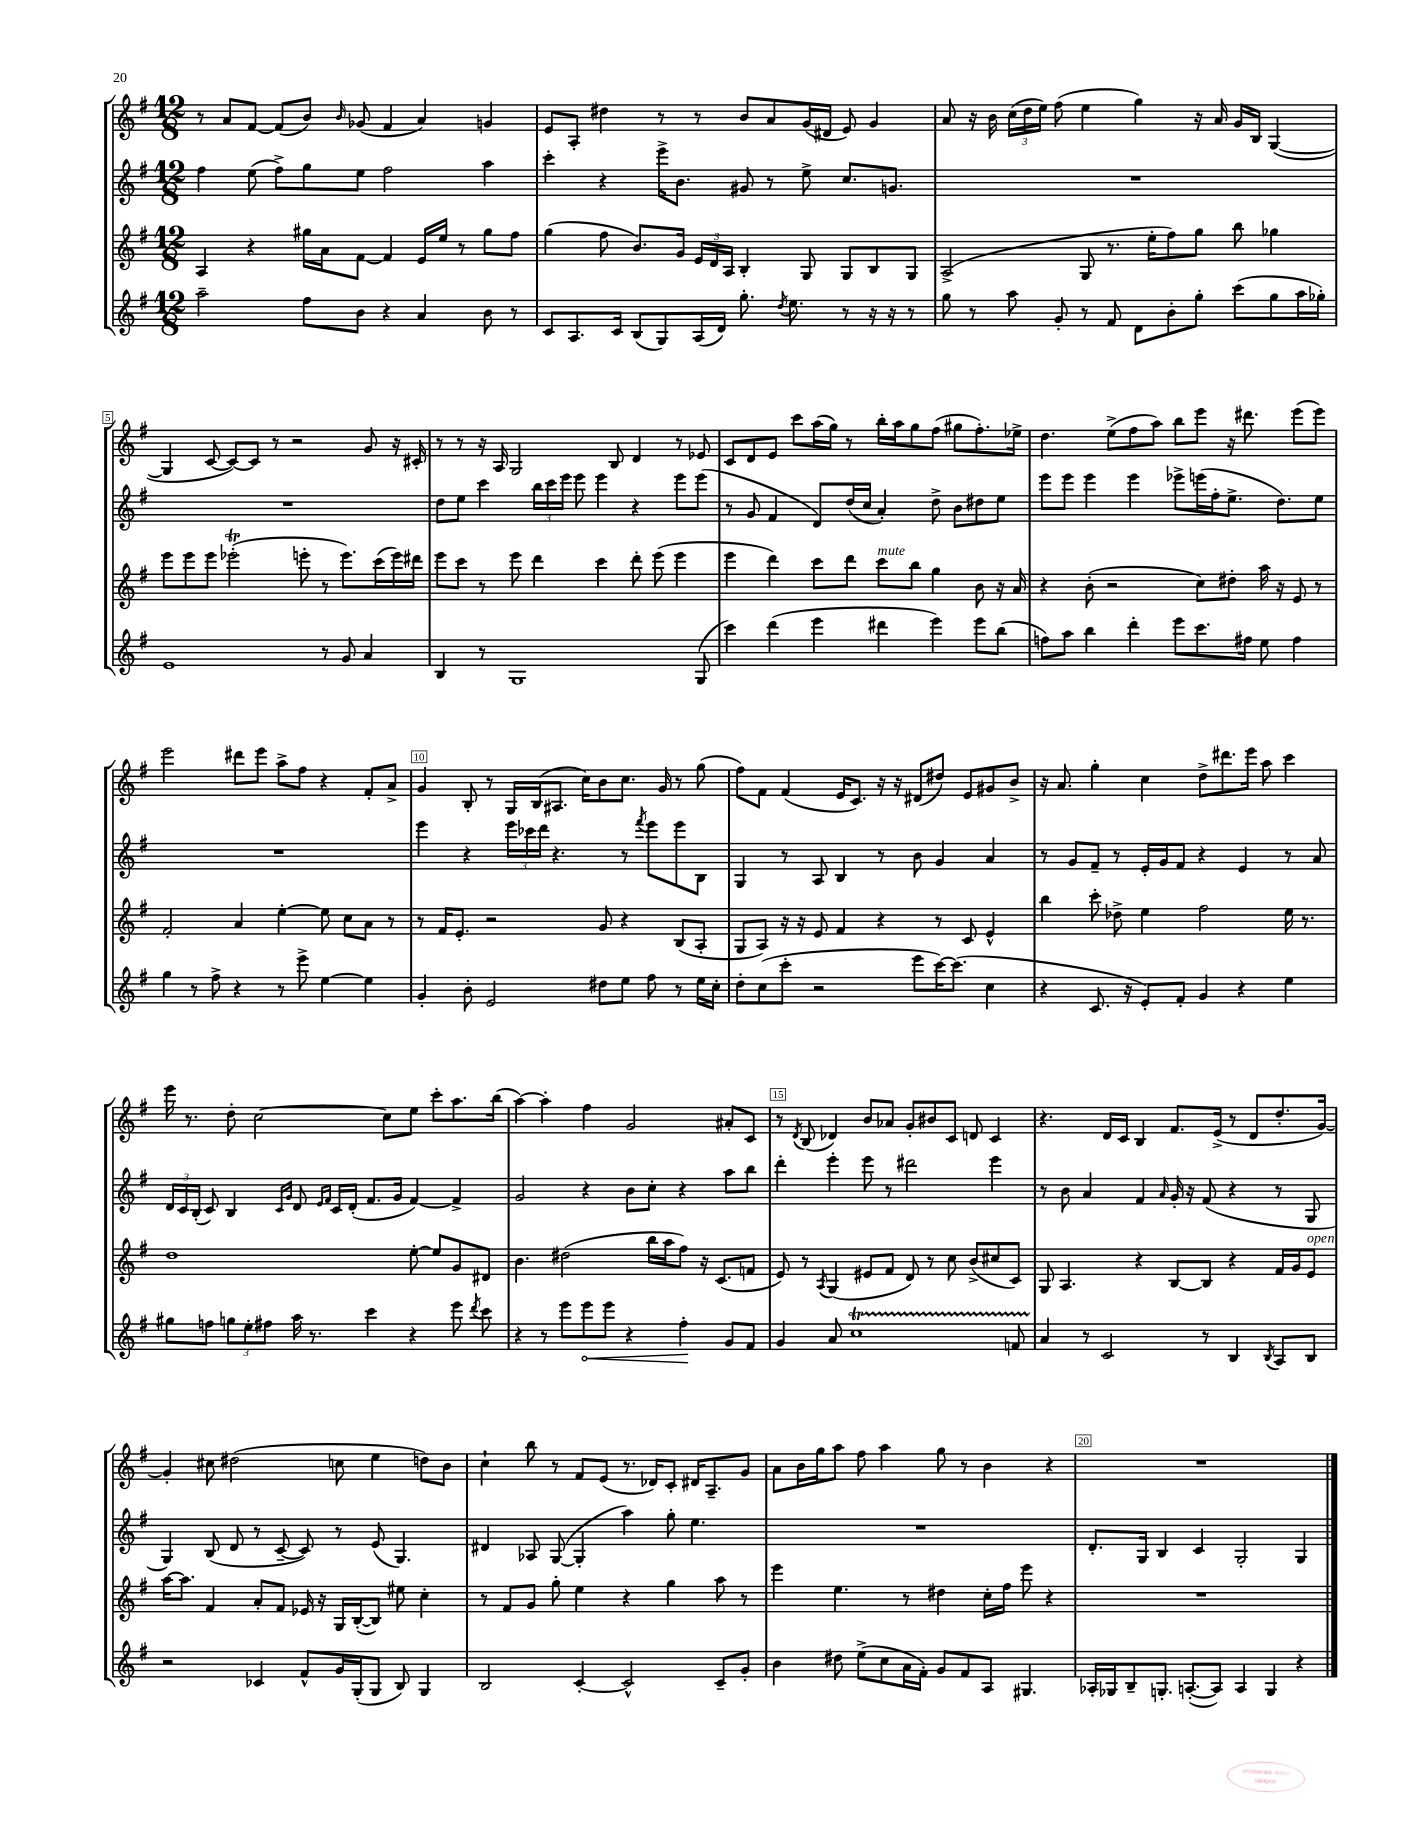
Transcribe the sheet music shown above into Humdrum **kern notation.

**kern	**dynam	**kern	**kern	**kern
*part4	*part4	*part3	*part2	*part1
*staff4	*staff4	*staff3	*staff2	*staff1
*clefG2	*	*clefG2	*clefG2	*clefG2
*k[f#]	*	*k[f#]	*k[f#]	*k[f#]
*M12/8	*	*M12/8	*M12/8	*M12/8
=2	=2	=2	=2	=2
2aa~\	.	4A/	4ff#\	8r
.	.	.	.	8a/L
.	.	4r	(8ee\	[8f#/J
.	.	.	8ff#^\L)	(8f#/L]
8ff#\L	.	16gg#X\LL	8gg\	8b/J)
.	.	16a\J	.	.
.	.	.	.	16qqb/
8b\J	.	[8f#\J	8ee\J	(8g-X/
4r	.	4f#/]	2ff#\	4f#/
4a/	.	16e/LL	.	4a/)
.	.	16ee/JJ	.	.
.	.	8r	.	.
8b\	.	8gg#\L	4aa\	4gn/
8r	.	8ff#\J	.	.
=3	=3	=3	=3	=3
8c/L	.	(4gg\	4ccc'\	8e/L
8.A/	.	.	.	8A'/J
.	.	8ff#\	4r	4dd#X\
16c/Jk	.	.	.	.
(8B/L	.	8.b/L)	.	.
8G/)	.	.	16eee^\KL	8r
.	.	16g/Jk	8.b\J	.
(16A/L	.	24e/LL	.	8r
.	.	24d/	.	.
16d/JJ)	.	.	.	.
.	.	24A/JJ	.	.
8.gg'\	.	4B'/	8g#X/	8b/L
.	.	.	8r	8a/
8qdd/	.	.	.	.
8.ee\	.	.	.	.
.	.	8G/	8ee^\	(16g/L
.	.	.	.	16d#X/JJ
8r	.	8G/L	8.cc/L	8e/)
16r	.	8B/	.	4g/
16r	.	.	8.gn/J	.
8r	.	8G/J	.	.
=4	=4	=4	=4	=4
8gg\	.	(2A^/	1.r	8a/
8r	.	.	.	16r
.	.	.	.	16b\
8aa\	.	.	.	(24cc\LL
.	.	.	.	24dd\
.	.	.	.	24ee\JJ)
8g'/	.	.	.	(8ff#\
8r	.	8G/	.	4ee\
8f#/	.	8.r	.	.
8d\L	.	.	.	4gg\)
.	.	16ee'\KL	.	.
8b'\	.	8ff#\)	.	.
8gg'\J	.	8gg\J	.	16r
.	.	.	.	16a/
(8ccc\L	.	8bb\	.	16g/LL
.	.	.	.	16B/JJ
8gg\	.	4gg-X\	.	([4G/
16aa\L	.	.	.	.
16gg-X'\JJ)	.	.	.	.
!!LO:LB:g=z
=5	=5	=5	=5	=5
1e	.	8eee\L	1.r	4G/]
.	.	8eee\	.	.
.	.	8eee\J	.	[8c/
.	.	(2eee-XT'\	.	8c/L_)
.	.	.	.	8c/J]
.	.	.	.	8r
.	.	.	.	2r
.	.	8eeen'\	.	.
8r	.	8r	.	.
8g/	.	8.eee\L)	.	.
4a/	.	.	.	8g/
.	.	(16ccc\L	.	.
.	.	16eee\)	.	16r
.	.	16ddd#X\JJ	.	16c#X'/
=6	=6	=6	=6	=6
4B/	.	8eee\L	8dd\L	8r
.	.	8ccc\J	8ee\J	8r
8r	.	8r	4ccc\	16r
.	.	.	.	16A/
1G	.	8eee\	.	2G/
.	.	4ddd\	24bb\LL	.
.	.	.	24ccc\	.
.	.	.	24eee\JJ	.
.	.	.	8eee\	.
.	.	4ccc\	4eee\	.
.	.	.	.	8B/
.	.	8ddd'\	4r	4d/
.	.	(8eee\	.	.
.	.	4eee\	8eee\L	8r
(8G/	.	.	(8eee\J	8e-X/
=7	=7	=7	=7	=7
4ccc\)	.	4eee\	8r	8c/L
.	.	.	8g/	8d/
(4ddd\	.	4ddd\)	4f#/	8e/J
.	.	.	.	8ccc\L
4eee\	.	8ccc\L	8d/L)	(16aa\L
.	.	.	.	16gg\JJ)
.	.	8ddd\J	(16dd/L	8r
.	.	.	16cc/JJ	.
!	!	!LO:TX:a:i:t=mute	!	!
4ddd#X\	.	8ccc\L	4a'/)	16bb'\LL
.	.	.	.	16aa\J
.	.	8bb\J	.	8gg\
4eee\)	.	4gg\	8dd^\	(8ff#\J
.	.	.	8b\L	8gg#X\L
8eee\L	.	8b\	8dd#X\	8.ff#'\)
(8bb\J	.	16r	8ee\J	.
.	.	16a/	.	16ee-X^\Jk
=8	=8	=8	=8	=8
8ffn\L)	.	4r	8eee\L	4.dd\
8aa\J	.	.	8eee\J	.
4bb\	.	(8b'\	4eee\	.
.	.	2r	.	(8ee^\L
4ddd'\	.	.	4eee\	8ff#\
.	.	.	.	8aa\J)
8eee\L	.	.	8eee-X^\L	8bb\L
8.ccc\	.	8cc\L)	(16eeen\L	8eee\J
.	.	.	16ff#'\J	.
.	.	8dd#X'\J	8.ee^\J	16r
16ff#X\Jk	.	.	.	8.ddd#X\
8ee\	.	16aa\	.	.
.	.	16r	8.dd\L)	.
4ff#\	.	8e/	.	(8eee\L
.	.	8r	8ee\J	8eee\J)
!!LO:LB:g=z
=9	=9	=9	=9	=9
4gg\	.	2f#'/	1.r	2eee\
8r	.	.	.	.
8ff#^\	.	.	.	.
4r	.	4a/	.	8ddd#X\L
.	.	.	.	8eee\J
8r	.	[4ee'\	.	8aa^\L
8eee^\	.	.	.	8ff#\J
[4ee\	.	8ee\]	.	4r
.	.	8cc\L	.	.
4ee\]	.	8a\J	.	8f#'/L
.	.	8r	.	8a^/J
=10	=10	=10	=10	=10
4g'/	.	8r	4eee\	4g/
.	.	16f#/KL	.	.
.	.	8.e'/J	.	.
8b'\	.	.	4r	8B'/
2e/	.	2r	.	8r
.	.	.	24eee\LL	16G/LL
.	.	.	24ccc-X\	.
.	.	.	.	(16B/J
.	.	.	24ddd\JJ	.
.	.	.	4.r	8.A#X/J
.	.	.	.	16cc\KL)
8dd#X\L	.	8g/	.	8b\
8ee\J	.	4r	8r	8.cc\J
.	.	.	8qfff#/	.
8ff#\	.	.	8eee\L	.
.	.	.	.	16g/
8r	.	(8B/L	8eee\	8r
16ee\LL	.	8A'/J	8B\J	(8gg\
16cc'\JJ	.	.	.	.
=11	=11	=11	=11	=11
8dd'\L	.	8G/L	4G/	8ff#\L)
(8cc\	.	8A/J)	.	8f#\J
8ccc'\J	.	16r	8r	(4f#/
.	.	16r	.	.
2r	.	8e/	8A/	.
.	.	4f#/	4B/	16e/KL
.	.	.	.	8.c/J)
.	.	4r	8r	16r
.	.	.	.	16r
8eee\L	.	.	8b\	(8d#X/L
[16ccc\K)	.	8r	4g/	8dd#X/J)
(8.ccc\J]	.	.	.	.
.	.	8c/	.	8e/L
4cc\	.	4e^^/	4a/	8g#X/
.	.	.	.	8b^/J
=12	=12	=12	=12	=12
4r	.	4bb\	8r	16r
.	.	.	.	8.a/
.	.	.	8g/L	.
8.c/	.	8ccc'\	8f#~/J	4gg'\
.	.	8dd-X^\	8r	.
16r	.	.	.	.
8e'/L)	.	4ee\	16e'/LL	4cc\
.	.	.	16g/J	.
8f#'/J	.	.	8f#/J	.
4g/	.	2ff#\	4r	8dd^\L
.	.	.	.	8.ddd#X\
4r	.	.	4e/	.
.	.	.	.	16eee\Jk
.	.	.	.	8aa\
4ee\	.	16ee\	8r	4ccc\
.	.	8.r	.	.
.	.	.	8a/	.
!!LO:LB:g=z
=13	=13	=13	=13	=13
8gg#X\L	.	1dd	24d/LL	16eee\
.	.	.	24c/	.
.	.	.	.	8.r
.	.	.	(24B'/JJ	.
8ffn\J	.	.	8c/)	.
12ggn\L	.	.	4B/	8dd'\
12ee'\	.	.	.	.
.	.	.	.	[2cc\
12ff#X\J	.	.	.	.
.	.	.	16qqc/LL	.
.	.	.	16qqg/JJ	.
16aa\	.	.	8d/	.
8.r	.	.	.	.
.	.	.	16qqe/LL	.
.	.	.	16qqf#/JJ	.
.	.	.	16c/LL	.
.	.	.	(16d'/JJ	.
4ccc\	.	.	8.f#/L	.
.	.	.	.	8cc\L]
.	.	.	16g/Jk	.
4r	.	[8ee'\	[4f#/)	8ee\J
.	.	8ee/L]	.	8ccc'\L
8eee\	.	8g/	4f#^/]	8.aa\
8qddd/	.	.	.	.
8ccc\	.	8d#X/J	.	.
.	.	.	.	(16bb\Jk
=14	=14	=14	=14	=14
4r	.	4.b\	2g/	[4aa\)
8r	.	.	.	4aa'\]
8eee\L	.	(2dd#X\	.	.
!	!LO:HP:b	!	!	!
8eee\	<	.	4r	4ff#\
8eee\J	.	.	.	.
4r	.	.	8b\L	2g/
.	.	16bb\LL	8cc'\J	.
.	.	16aa\J	.	.
4ff#'\	.	8ff#\J)	4r	.
.	.	16r	.	.
.	.	(8.c/L	.	.
8g/L	[	.	8aa\L	8a#X'/L
8f#/J	.	8fn/J	8bb\J	8c/J
=15	=15	=15	=15	=15
4g/	.	8e/)	4ddd'\	8r
.	.	.	.	8qd/
.	.	8r	.	(8B/
.	.	8qA/	.	.
8a/	.	(4G/	4eee'\	4d-X/)
1ccT	.	.	.	.
.	.	8e#X/L	8eee\	8b/L
.	.	8f#/J	8r	8a-X/J
.	.	8d/)	2ddd#X\	8g'/L
.	.	8r	.	8b#X/
.	.	8cc\	.	8c/J
.	.	(8b^/L	.	8dn/
.	.	8cc#X/	4eee\	4c/
8fnTTT/	.	8c/J)	.	.
=16	=16	=16	=16	=16
4a/	.	8G/	8r	4.r
.	.	4.A/	8b\	.
8r	.	.	4a/	.
2c/	.	.	.	16d/LL
.	.	.	.	16c/JJ
.	.	4r	4f#/	4B/
.	.	.	16qqa/	.
.	.	[8B/L	16g'/	8.f#/L
.	.	.	16r	.
8r	.	8B/J]	(8f#/	.
.	.	.	.	(16e^/Jk
4B/	.	4r	4r	8r
.	.	.	.	8d/L
8qB/	.	.	.	.
8A/L	.	16f#/LL	8r	8.dd'/
.	.	16g/J	.	.
!	!	!LO:TX:a:i:t=open	!	!
8B/J	.	8e/J	8G/	.
.	.	.	.	[16g/Jk)
!!LO:LB:g=z
=17	=17	=17	=17	=17
2r	.	[16aa\KL	4G/)	4g'/]
.	.	8.aa\J]	.	.
.	.	4f#/	(8B/	8cc#X\
.	.	.	8d/	(2dd#X\
4c-X/	.	8a'/L	8r	.
.	.	8f#/J	[8c~/	.
8f#^^/L	.	16e-X/	8c/])	.
.	.	16r	.	.
16g/L	.	16G/LL	8r	8ccn\
(16G'/J	.	([16B'/J	.	.
8G/J	.	8B/J])	(8e/	4ee\
8B/)	.	8ee#X\	4.G/)	.
4G/	.	4cc'\	.	8ddn\L)
.	.	.	.	8b\J
=18	=18	=18	=18	=18
2B/	.	8r	4d#X/	4cc`\
.	.	8f#/L	.	.
.	.	8g/J	8A-X/	8bb\
.	.	8gg'\	([8G/	8r
[4c'/	.	4ee\	4G'/]	8f#/L
.	.	.	.	(8e/J
2c^^/]	.	4r	4aa\)	8.r
.	.	.	.	16d-X/KL)
.	.	4gg\	8gg'\	8c'/J
.	.	.	4.ee\	16d#X/KL
.	.	.	.	8.A~/
8c~/L	.	8aa\	.	.
8g'/J	.	8r	.	8g/J
=19	=19	=19	=19	=19
4b\	.	4eee\	1.r	8a\L
.	.	.	.	16b\L
.	.	.	.	16gg\J
8dd#X\	.	4.ee\	.	8aa\J
(8ee^\L	.	.	.	8ff#\
8cc\	.	.	.	4aa\
16a\L	.	8r	.	.
16f#'\JJ)	.	.	.	.
8g/L	.	4dd#X\	.	8gg\
8f#/	.	.	.	8r
8A/J	.	16cc'\LL	.	4b\
.	.	16ff#\JJ	.	.
4.G#X/	.	8eee\	.	.
.	.	4r	.	4r
=20	=20	=20	=20	=20
16A-X'/LL	.	1.r	8.d'/L	1.r
16G-X/J	.	.	.	.
8B~/	.	.	.	.
.	.	.	16G/Jk	.
8.Gn'/J	.	.	4B/	.
([8.An'/L	.	.	.	.
.	.	.	4c/	.
8A/J])	.	.	.	.
4A/	.	.	2G'/	.
4G/	.	.	.	.
4r	.	.	4G/	.
==	==	==	==	==
*-	*-	*-	*-	*-
